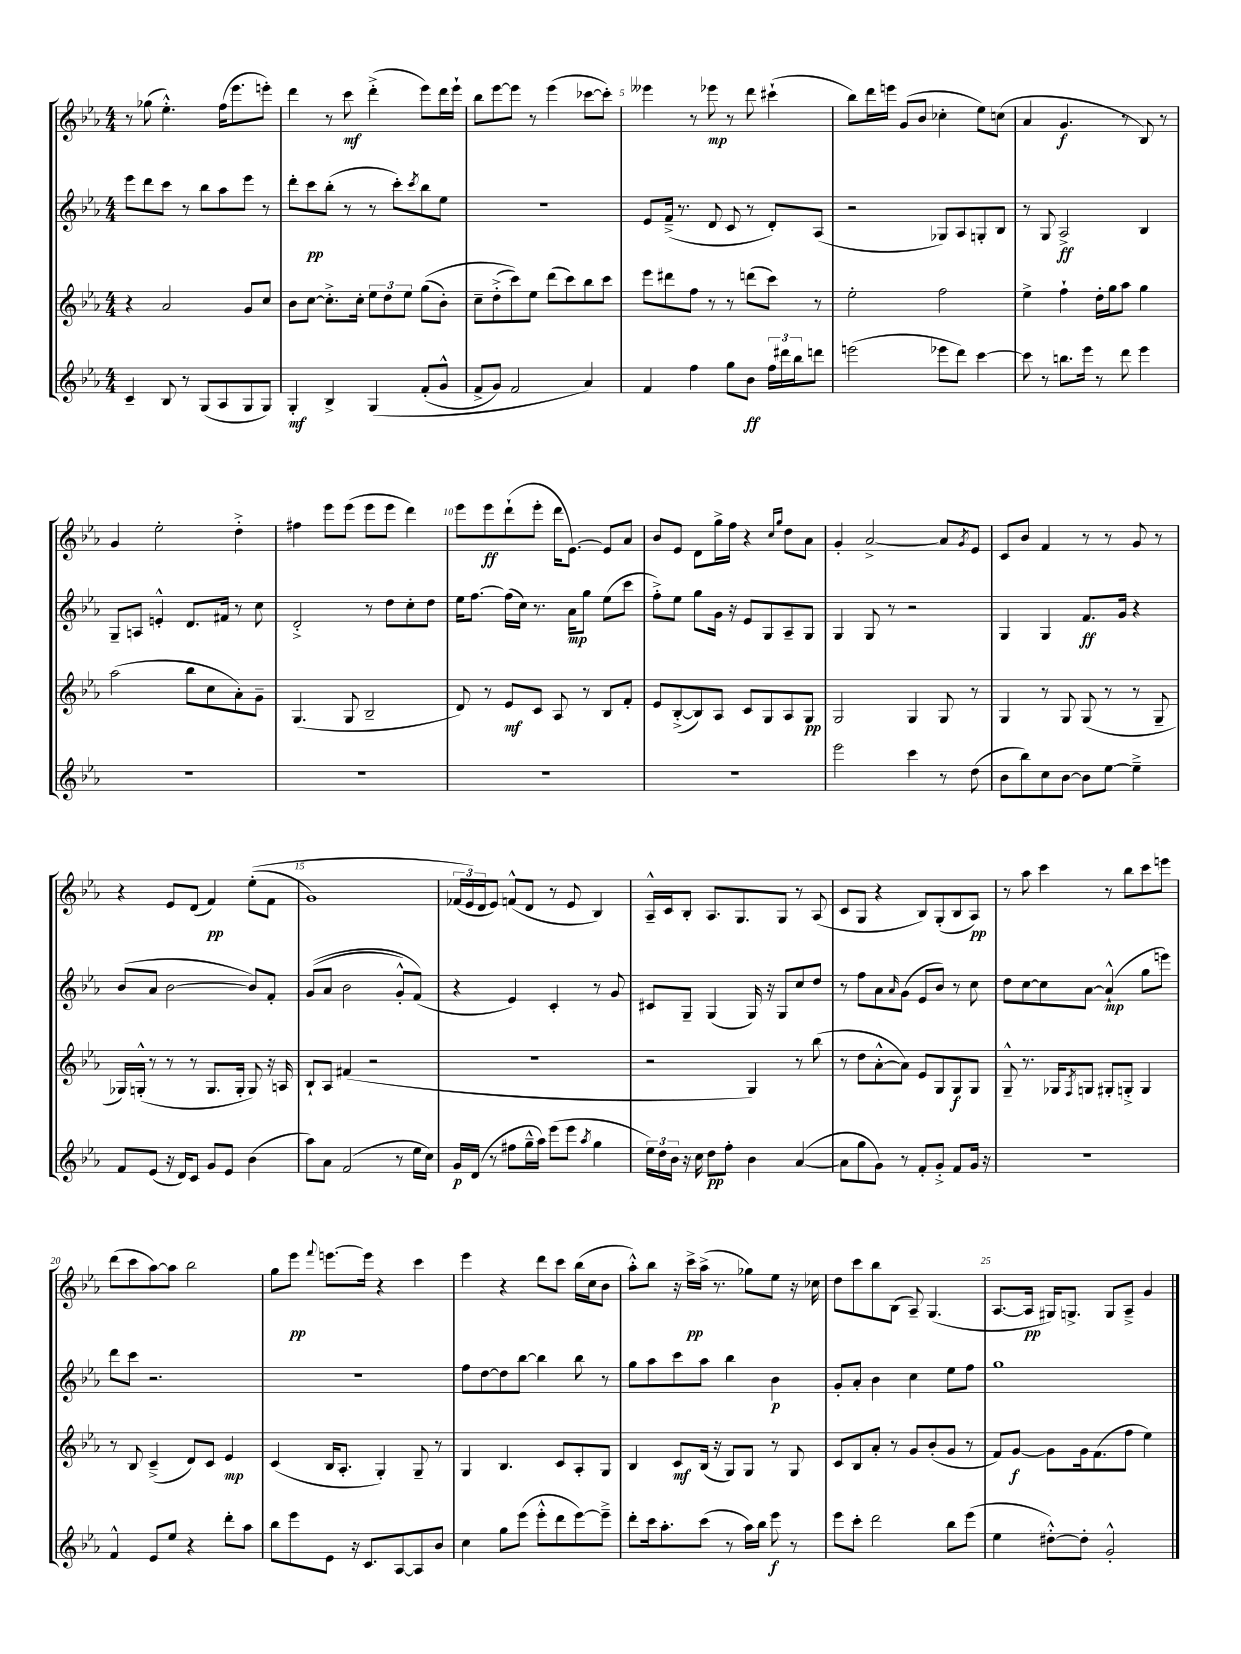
<<
\new StaffGroup <<
\new Staff = "s0" {
    \clef treble \key ees \major \numericTimeSignature \time 4/4
    r8 ges''8( ees''4.-.-^) f''16( ees'''8. e'''8-.) |
    d'''4 r8 c'''8\mf d'''4-.->( ees'''8) d'''16 ees'''16-! |
    bes''8 ees'''8~ ees'''8 r8 ees'''4( ces'''8~ ces'''8-.) |
    eeses'''4 r8 ees'''8\mp r8 d'''8 cis'''4-!( |
    bes''8) d'''16 e'''16 g'8( bes'8 ces''4-. ees''8) c''8( |
    aes'4 g'4.\f r8 bes8) r8 |
    g'4 ees''2-. d''4-.-> |
    fis''4 ees'''8 ees'''8( ees'''8 ees'''8 d'''4) |
    ees'''8 ees'''8\ff d'''8-!( ees'''8-. d'''16 ees'8.~) ees'8 aes'8 |
    bes'8 ees'8 d'8 g''16-> f''16 r4 \grace { c''16 g''16 } d''8 aes'8 |
    g'4-. aes'2~-> aes'8 \acciaccatura { g'8 } ees'8 |
    c'8 bes'8 f'4 r8 r8 g'8 r8 |
    r4 ees'8 d'8( f'4\pp) ees''8-.(\( f'8 |
    g'1) |
    \tuplet 3/2 { fes'16( ees'16\) d'16 } ees'8) f'8-^( d'8 r8 ees'8 bes4) |
    aes16---^ c'16 bes8-. aes8. g8. g8 r8 aes8( |
    c'8 g8 r4 bes8) g8-.( bes8 aes8\pp) |
    r8 aes''8 c'''4 r8 bes''8 c'''8 e'''8 |
    d'''8( c'''8 aes''8~) aes''8 bes''2 |
    g''8 ees'''8\pp \appoggiatura { f'''8 } e'''8.~ e'''16 r4 c'''4 |
    ees'''4 r4 d'''8 c'''8 bes''16( c''16 bes'8 |
    aes''8-.-^) bes''8 r16 c'''16->\pp aes''16->( r8. ges''8) ees''8 r16 ces''16 |
    d''8 c'''8 bes''8 bes8( aes8--) g4.( |
    aes8.~ aes16\pp gis16) g8.-> g8 aes8---> g'4 \bar "|." |
}
\new Staff = "s1" {
    \clef treble \key ees \major \numericTimeSignature \time 4/4
    ees'''8 d'''8 c'''8 r8 bes''8 aes''8 ees'''8 r8 |
    d'''8-. c'''8\pp bes''8-.( r8 r8 c'''8-.) \acciaccatura { c'''8 } bes''8 ees''8 |
    R1 |
    ees'8 f'16--->( r8. d'8 c'8 r8 d'8-.) aes8( |
    r2 ges8) aes8 g8-. bes8 |
    r8 g8 aes2->\ff bes4 |
    g8-- a8 e'4-.-^ d'8. fis'16 r8 c''8 |
    d'2-.-> r8 d''8 c''8-. d''8 |
    ees''16 f''8.~ f''16( c''16) r8. aes'16\mp g''8 ees''8( c'''8 |
    f''8-.->) ees''8 g''8 g'16 r16 ees'8 g8 aes8-- g8 |
    g4 g8 r8 r2 |
    g4 g4 f'8.\ff g'16 r4 |
    bes'8( aes'8 bes'2~ bes'8) f'8-. |
    g'8(\( aes'8 bes'2 g'8-.-^) f'8(\) |
    r4 ees'4) c'4-. r8 g'8 |
    cis'8 g8-- g4( g16) r16 g8 c''8 d''8 |
    r8 f''8 aes'8 \grace { aes'16 } g'8( ees'8 bes'8) r8 c''8 |
    d''8 c''8~ c''8 aes'8~ aes'4-!-^\mp( g''8 e'''8) |
    d'''8 c'''8 r2. |
    R1 |
    f''8 d''8~ d''8 bes''8~ bes''4 bes''8 r8 |
    g''8 aes''8 c'''8 aes''8 bes''4 bes'4\p |
    g'8-. aes'8-. bes'4 c''4 ees''8 f''8 |
    g''1 \bar "|." |
}
\new Staff = "s2" {
    \clef treble \key ees \major \numericTimeSignature \time 4/4
    r4 aes'2 g'8 c''8 |
    bes'8 c''8~ c''8.-.-> c''16-. \tuplet 3/2 { ees''8 d''8 ees''8 } g''8(\( bes'8-.) |
    c''8-- d''8-.->( c'''8)\) ees''8 d'''8( c'''8) bes''8 c'''8 |
    ees'''8 dis'''8 f''8 r8 r8 d'''8( c'''8) r8 |
    ees''2-. f''2 |
    ees''4-> f''4-! d''16-. g''16 aes''8 g''4 |
    aes''2( bes''8 c''8 aes'8-.) g'8-- |
    g4.( g8 bes2-- |
    d'8) r8 ees'8\mf c'8 aes8 r8 bes8 f'8-. |
    ees'8 bes8~-.->( bes8) aes8 c'8 g8 aes8 g8\pp |
    g2 g4 g8 r8 |
    g4 r8 g8 g8( r8 r8 g8-- |
    ges16) g16-.-^( r8 r8 r8 g8. g16-. g8) r16 a16 |
    bes8-! aes8 fis'4( r2 |
    R1 |
    r2 g4) r8 bes''8( |
    r8 d''8 aes'8~-.-^ aes'8) ees'8 g8 g8\f g8 |
    g8---^ r8. ges16 \acciaccatura { f8 } g8 gis8-. g8-.-> g4 |
    r8 bes8 c'4--->( d'8) c'8 ees'4\mp |
    c'4( bes16 aes8.-. g4-.) g8-- r8 |
    g4 bes4. c'8 aes8-. g8 |
    bes4 c'8\mf bes16( r16 g8) g8 r8 g8 |
    c'8 bes8 aes'8-. r8 g'8 bes'8-.( g'8 r8 |
    f'8) g'8~\f g'8 g'16 f'8.( f''8 ees''4) \bar "|." |
}
\new Staff = "s3" {
    \clef treble \key ees \major \numericTimeSignature \time 4/4
    c'4-- bes8 r8 g8( aes8 g8 g8) |
    g4-.\mf bes4-> g4\( f'8-.( g'8-^ |
    f'8-> g'8) f'2 aes'4\) |
    f'4 f''4 g''8 bes'8\ff \tuplet 3/2 { f''16 dis'''16 bes''16 } d'''8 |
    e'''2( ees'''8 d'''8) c'''4~ |
    c'''8 r8 b''8. ees'''16 r8 d'''8 ees'''4 |
    R1 |
    R1 |
    R1 |
    R1 |
    ees'''2 c'''4 r8 d''8( |
    bes'8 bes''8) c''8 bes'8~ bes'8 ees''8~ ees''4---> |
    f'8 ees'8( r16 d'16) c'8 g'8 ees'8 bes'4( |
    aes''8) aes'8 f'2( r8 ees''16 c''16) |
    g'16\p d'16( r8 fis''8 g''16---^ aes''16) ees'''8( ees'''8 \acciaccatura { aes''8 } g''4 |
    \tuplet 3/2 { ees''16) d''16 bes'16 } r16 c''16 d''8\pp f''8-. bes'4 aes'4~( |
    aes'8 g''8 g'8) r8 f'8-. g'8-.-> f'8 g'16 r16 |
    R1 |
    f'4-^ ees'8 ees''8 r4 d'''8-. aes''8 |
    bes''8 ees'''8 ees'8 r16 c'8. aes8~ aes8 bes'8 |
    c''4 g''8 ees'''8( ees'''8-.-^ d'''8 ees'''8~) ees'''8---> |
    d'''8-. c'''16 aes''8.-. c'''8( r8 aes''16) bes''16 ees'''8\f r8 |
    ees'''8 c'''8-. d'''2 bes''8 ees'''8( |
    ees''4 dis''8~-.-^) dis''8-. g'2-.-^ \bar "|." |
}
>>
>>
\layout { \context { \Score currentBarNumber = #2 \override BarNumber.break-visibility = ##(#f #t #t) barNumberVisibility = #(every-nth-bar-number-visible 5) } }
